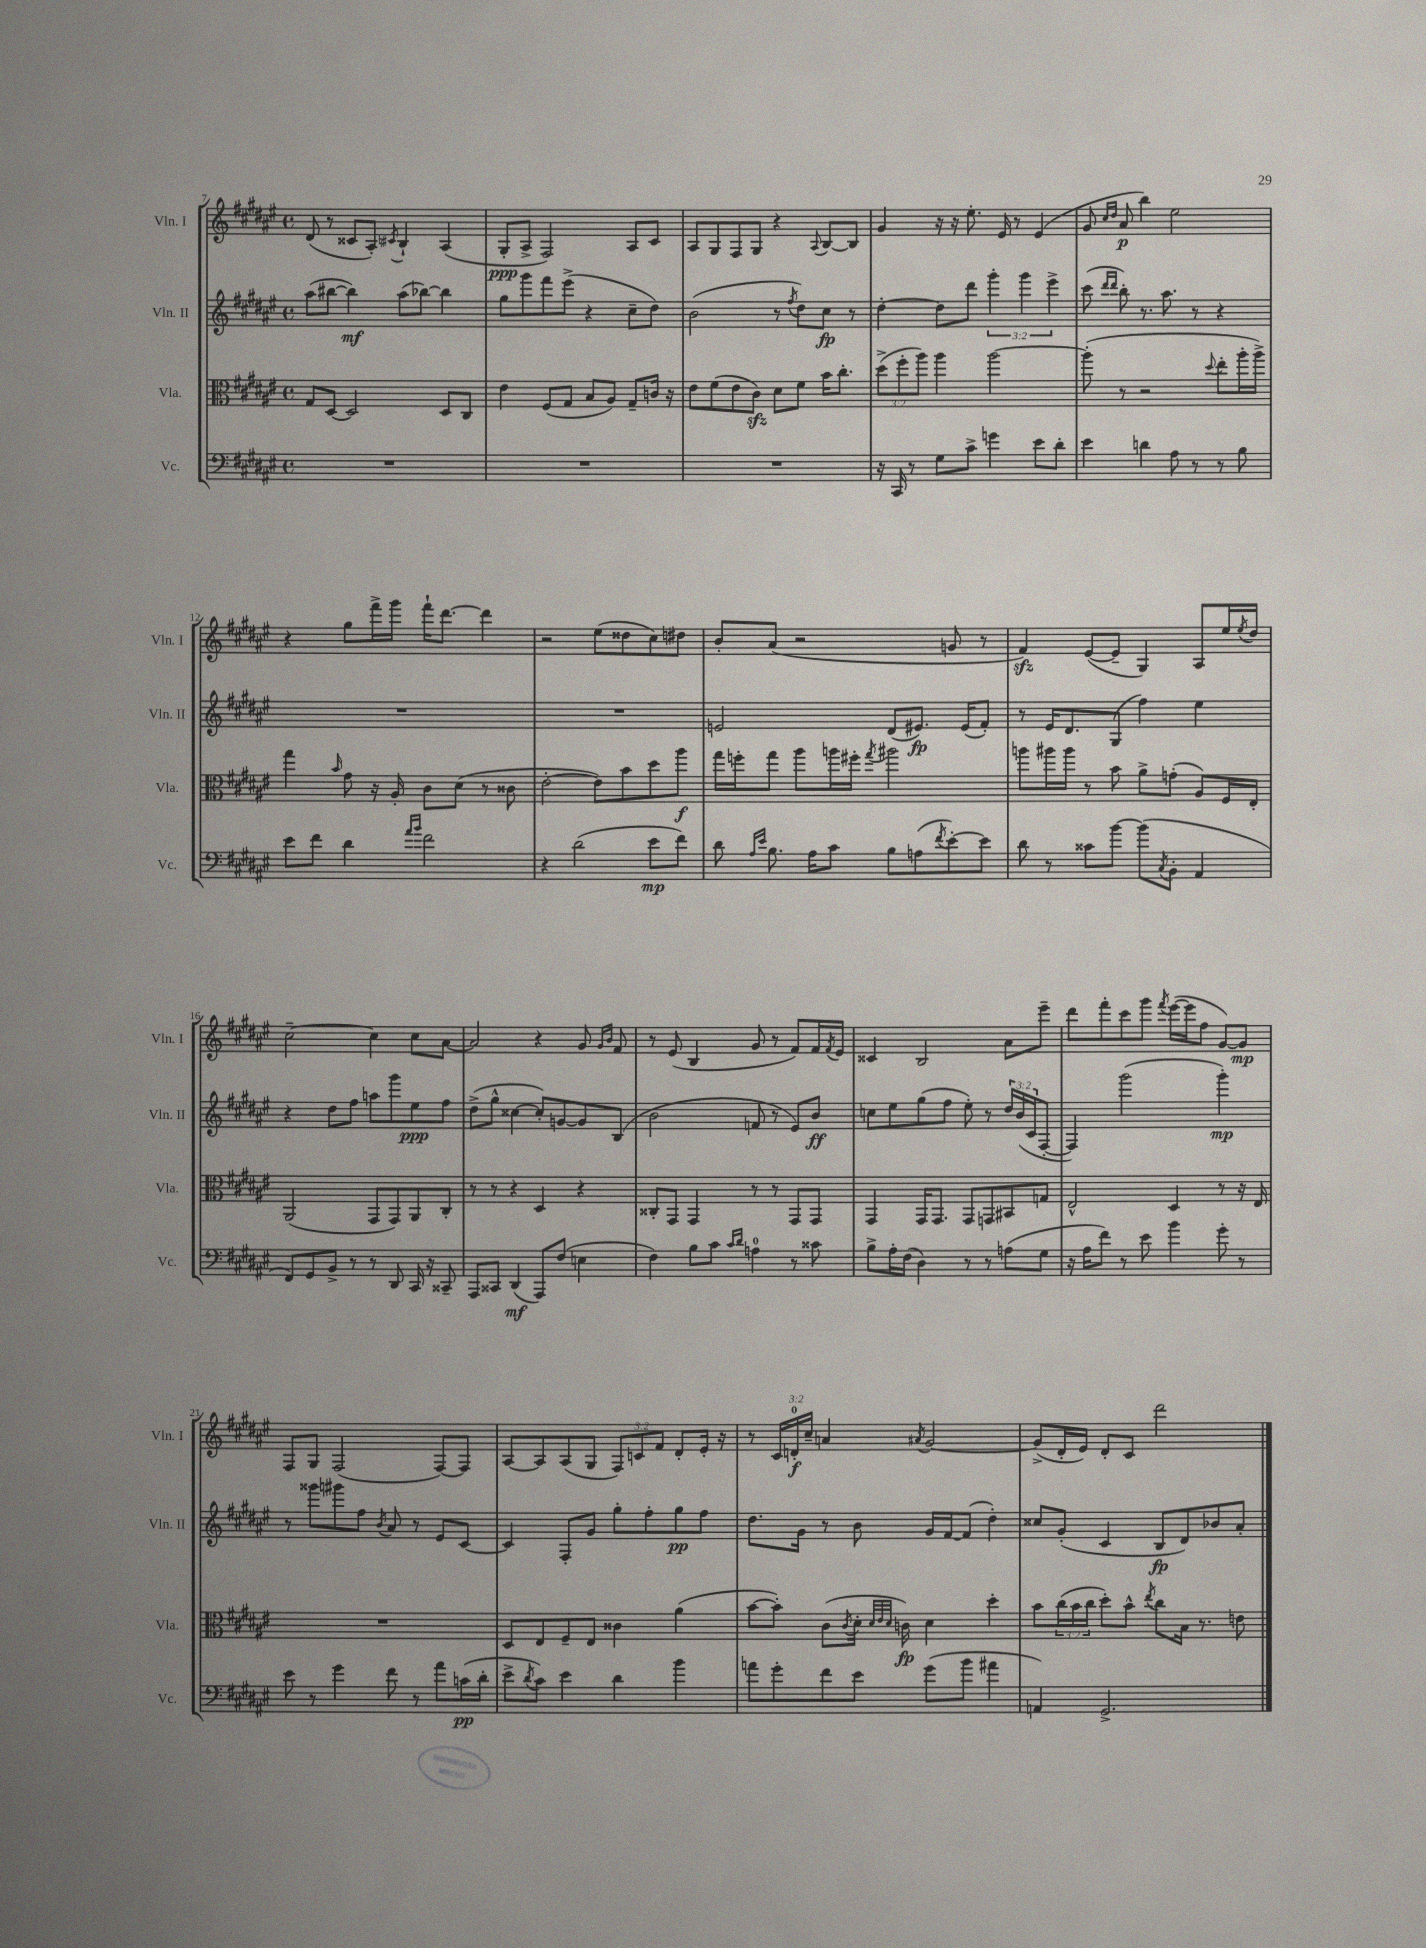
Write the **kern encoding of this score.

**kern	**kern	**kern	**kern
*staff4	*staff3	*staff2	*staff1
*clefF4	*clefC3	*clefG2	*clefG2
*k[f#c#g#d#a#e#]	*k[f#c#g#d#a#e#]	*k[f#c#g#d#a#e#]	*k[f#c#g#d#a#e#]
*M4/4	*M4/4	*M4/4	*M4/4
*met(c)	*met(c)	*met(c)	*met(c)
1r	8G#/L	(8aa#\L	(8d#/
.	[8D#/J	[8bb#\J	8r
.	2D#/]	4bb#\])	8c##/L
.	.	.	8A#'/J)
.	.	.	8qc#/
.	.	(8aa#\L	4B`/
.	.	[8bb-\J)	.
.	8D#/L	4bb-\]	(4A#/
.	8C#/J	.	.
=	=	=	=
1r	4e#\	8gg#\L	8G#'/L
.	.	8ggg#\	8A#^/J
.	(8F#/L	8fff#\	2F#/)
.	8G#/J	(8eee#^\J	.
.	8B/L	4r	.
.	8A#/J)	.	.
.	8G#~/L	8cc#~\L	8A#/L
.	16c/Jk	8dd#\J)	8c#/J
.	16r	.	.
=	=	=	=
1r	8e#\L	(2b\	8A#/L
.	(8f#\	.	8G#/
.	8e#\	.	8F#/
.	8c#\J)	.	8G#/J
.	8d#\L	8r	4r
.	.	8qff#/	.
.	8f#\J	8dd#\L)	.
.	.	.	8qqA#/
.	16b\LK	8cc#\J	[8B/L
.	8.cc#'\J	.	.
.	.	8r	8B/]J
=	=	=	=
16r	(12dd#^\L	[4dd#'\	4g#/
16CC#/	.	.	.
.	12ff#'\	.	.
8r	.	.	.
.	12aa#\J)	.	.
8G#\L	4aa#\	8dd#\]L	16r
.	.	.	16r
8c#^\J	.	8ddd#\J	8.ee#'\
4g\	[2aa#\	6ggg#'\	.
.	.	.	16e#/
.	.	.	8r
.	.	6ggg#\	.
8e#\L	.	.	(4e#/
.	.	6eee#^\	.
8d#'\J	.	.	.
=	=	=	=
4e#\	(8aa#'\]	(8ccc#\	8g#/
.	.	16qqddd#/LL	16qqcc#/LL
.	.	16qqddd#/JJ	16qqdd#/JJ
.	8r	8bb'\)	8a#/
4d\	2r	8.r	4bb\)
.	.	8.aa#\	.
8A#\	.	.	2ee#\
8r	.	8r	.
.	8qqdd#/	.	.
8r	8ee#'\L	4r	.
8B\	16aa#'\L	.	.
.	16aa#^\JJ)	.	.
=	=	=	=
8e#\L	4gg#\	1r	4r
8f#\J	.	.	.
.	16qqb/	.	.
4d#\	8g#\	.	8gg#\L
.	16r	.	16fff#^\L
.	16A#'/	.	16ggg#\JJ
16qqa#/LL	.	.	.
16qqb/JJ	.	.	.
2f#\	8c#\L	.	16fff#`\LK
.	.	.	[8.ddd#\J
.	(8d#\J	.	.
.	8r	.	4ddd#\]
.	8c##\	.	.
=	=	=	=
4r	[2e#'\	1r	2r
(2d#\	.	.	.
.	8e#\]L)	.	(8ee#\L
.	8b\	.	8dd##\
8e#\L	8dd#\	.	8cc#\)
8f#\J)	8aa#\J	.	8dd#\J
=	=	=	=
8d#\	16gg#\LL	2e/	8b'/L
.	16ff'\J	.	.
16qqA#/LL	.	.	.
16qqe#/JJ	.	.	.
8.B\	8gg#\J	.	(8a#/J
.	8aa#\L	.	2r
16A#\LK	.	.	.
8c#\J	16aa\L	.	.
.	16ff#'\JJ	.	.
.	8qgg#/	.	.
8B\L	2aa#\	(8d#/L	.
(8A\	.	8.e#/J)	.
8qf#/	.	.	.
[8e#'\)	.	.	8g/
.	.	(16e#/LK	.
8e#\]J	.	8f#'/J)	8r
=	=	=	=
8d#\	8aa\L	8r	4f#/)
8r	16aa#\L	16e#/LK	.
.	16aa#\JJ	8.d#/	.
8c##\L	8r	.	([8e#/L
[8b\J	8b\	(8G#/J	8e#~/]J
(8b\]L	8a#^\L	4ff#\)	4G#/)
8qC#/	.	.	.
8BB'\J	(8g'\J	.	.
4AA#/	8A#/L)	4ee#\	8A#/L
.	16F#/L	.	16ee#/L
.	.	.	8qee#/
.	16E#'/JJ	.	16dd#/JJ
=	=	=	=
8FF#/L)	(2AA#/	4r	[2cc#~\
8GG#/	.	.	.
8BB^/J	.	8dd#\L	.
8r	.	8ff#\J	.
8r	8GG#/L	8aa\L	4cc#\]
8DD#/	8GG#/)	8ggg#\	.
16CC#/	8AA#/	8ee#\	8cc#\L
16r	.	.	.
8CC##~/	8C#'/J	8ff#\J	[8a#\J
=	=	=	=
8AAA#/L	8r	(8dd#^\L	2a#/]
8CC##/J	8r	8gg#^^\J	.
(4DD#/	4r	[4cc##\	.
8AAA#/L)	4D#/	8cc##'/]L)	4r
(8F#/J	.	[8g/	.
4E\	4r	8g/]	8g#/
.	.	.	16qqg#/LL
.	.	.	16qqb/JJ
.	.	(8B/J	8f#/
=	=	=	=
4F#\)	8C##'/L	2b\	8r
.	8GG#/J	.	(8e#/
8B\L	4GG#/	.	4B/
8c#\J	.	.	.
16qqc#/LL	.	.	.
16qqd#/JJ	.	.	.
4A\	8r	8f/	8g#/
.	8r	8r	8r
8r	8GG#/L	8e#/L)	8f#/L)
8c##\	8GG#/J	8b/J	16f#/L
.	.	.	8qf#/
.	.	.	16e#/JJ
=	=	=	=
8B^\L	4GG#/	8cc\L	4c##/
16A#'\L	.	8ee#\	.
(16F#\JJ	.	.	.
4D#\)	16GG#/LK	(8gg#\	2B/
.	8.GG#/J	.	.
.	.	8ff#\J	.
8r	8GG#/L	8ee#'\)	.
8r	8GG/	8r	.
(8A\L	8BB#/	24dd#/LL	8a#\L
.	.	(24b/	.
.	.	24c#/J	.
8G#\J	8G/J	[8F#'/J	8eee#~\J
=	=	=	=
16r	2E#^^/	4F#/])	8ddd#\L
16A#\LK	.	.	.
8f#\J)	.	.	8fff#'\
8r	.	(2ggg#\	8ccc#\
8e#\	.	.	8ggg#\J
.	.	.	8qfff#/
4b\	4D#/	.	([16eee#\LL
.	.	.	16eee#\]J
.	.	.	8ff#\J
8g#'\	8r	4ggg#'\)	[8g#/L)
8r	16r	.	8g#/]J
.	16E#/	.	.
=	=	=	=
8e#\	1r	8r	8F#/L
8r	.	8ggg##\L	8G#/J
4g#\	.	8ggg#\	(2F#/
.	.	8ff#\J	.
.	.	8qb/	.
8f#\	.	8a#/	.
8r	.	8r	.
8a#\L	.	8e#/L	[8F#/L)
(16c\L	.	[8c#/J	8F#/]J
16d#'\JJ	.	.	.
=	=	=	=
8e#^\L	8D#/L	4c#/]	[8A#/L
8qd#/	.	.	.
8c#\J)	8E#/	.	8A#/]
4e#\	8F#~/	8F#'/L	(8A#/
.	8E#/J	8g#/J	8G#/J
4d#\	4c##\	8gg#'\L	12F#/L)
.	.	.	12c/
.	.	8ff#'\	.
.	.	.	12f#/J
4b\	(4a#\	8gg#\	8d#'/L
.	.	8ff#\J	16e#'/Jk
.	.	.	16r
=	=	=	=
8a\L	[8b\L	8.dd#\L	8r
8g#'\	8b'\]J)	.	24c#/LL
.	.	.	24d'/
.	.	16g#\Jk	.
.	.	.	24cc#~/JJ
8f#\	(8c#\L	8r	4a/
.	8qc#/	.	.
8e#\J	16d#'\Jk	8b\	.
.	32qqd#/LLL	.	.
.	32qqe#/	.	.
.	32qqd#/JJJ	.	.
.	16c\)	.	.
.	.	.	8qa#/
(8g#\L	4d#\	16g#/LL	[2g#/
.	.	[16f#/J	.
8b\J	.	(8f#/]J	.
4a#\	4dd#'\	4dd#'\)	.
=	=	=	=
4AA/)	8b\L	8cc##/L	(8g#^/]L
.	(24cc#\L	(8g#'/J	16d#'/L
.	24b\	.	.
.	.	.	16e#/JJ)
.	24cc#\JJ	.	.
2.GG#^/	8dd#'\L)	4c#/	8d#'/L
.	8b^^\J	.	8c#/J
.	8qee#/	.	.
.	8cc#\L	8B/L	2ddd#\
.	16B\Jk	8d#/)	.
.	8.r	.	.
.	.	8b-/	.
.	8e\	8a#'/J	.
==	==	==	==
*-	*-	*-	*-
